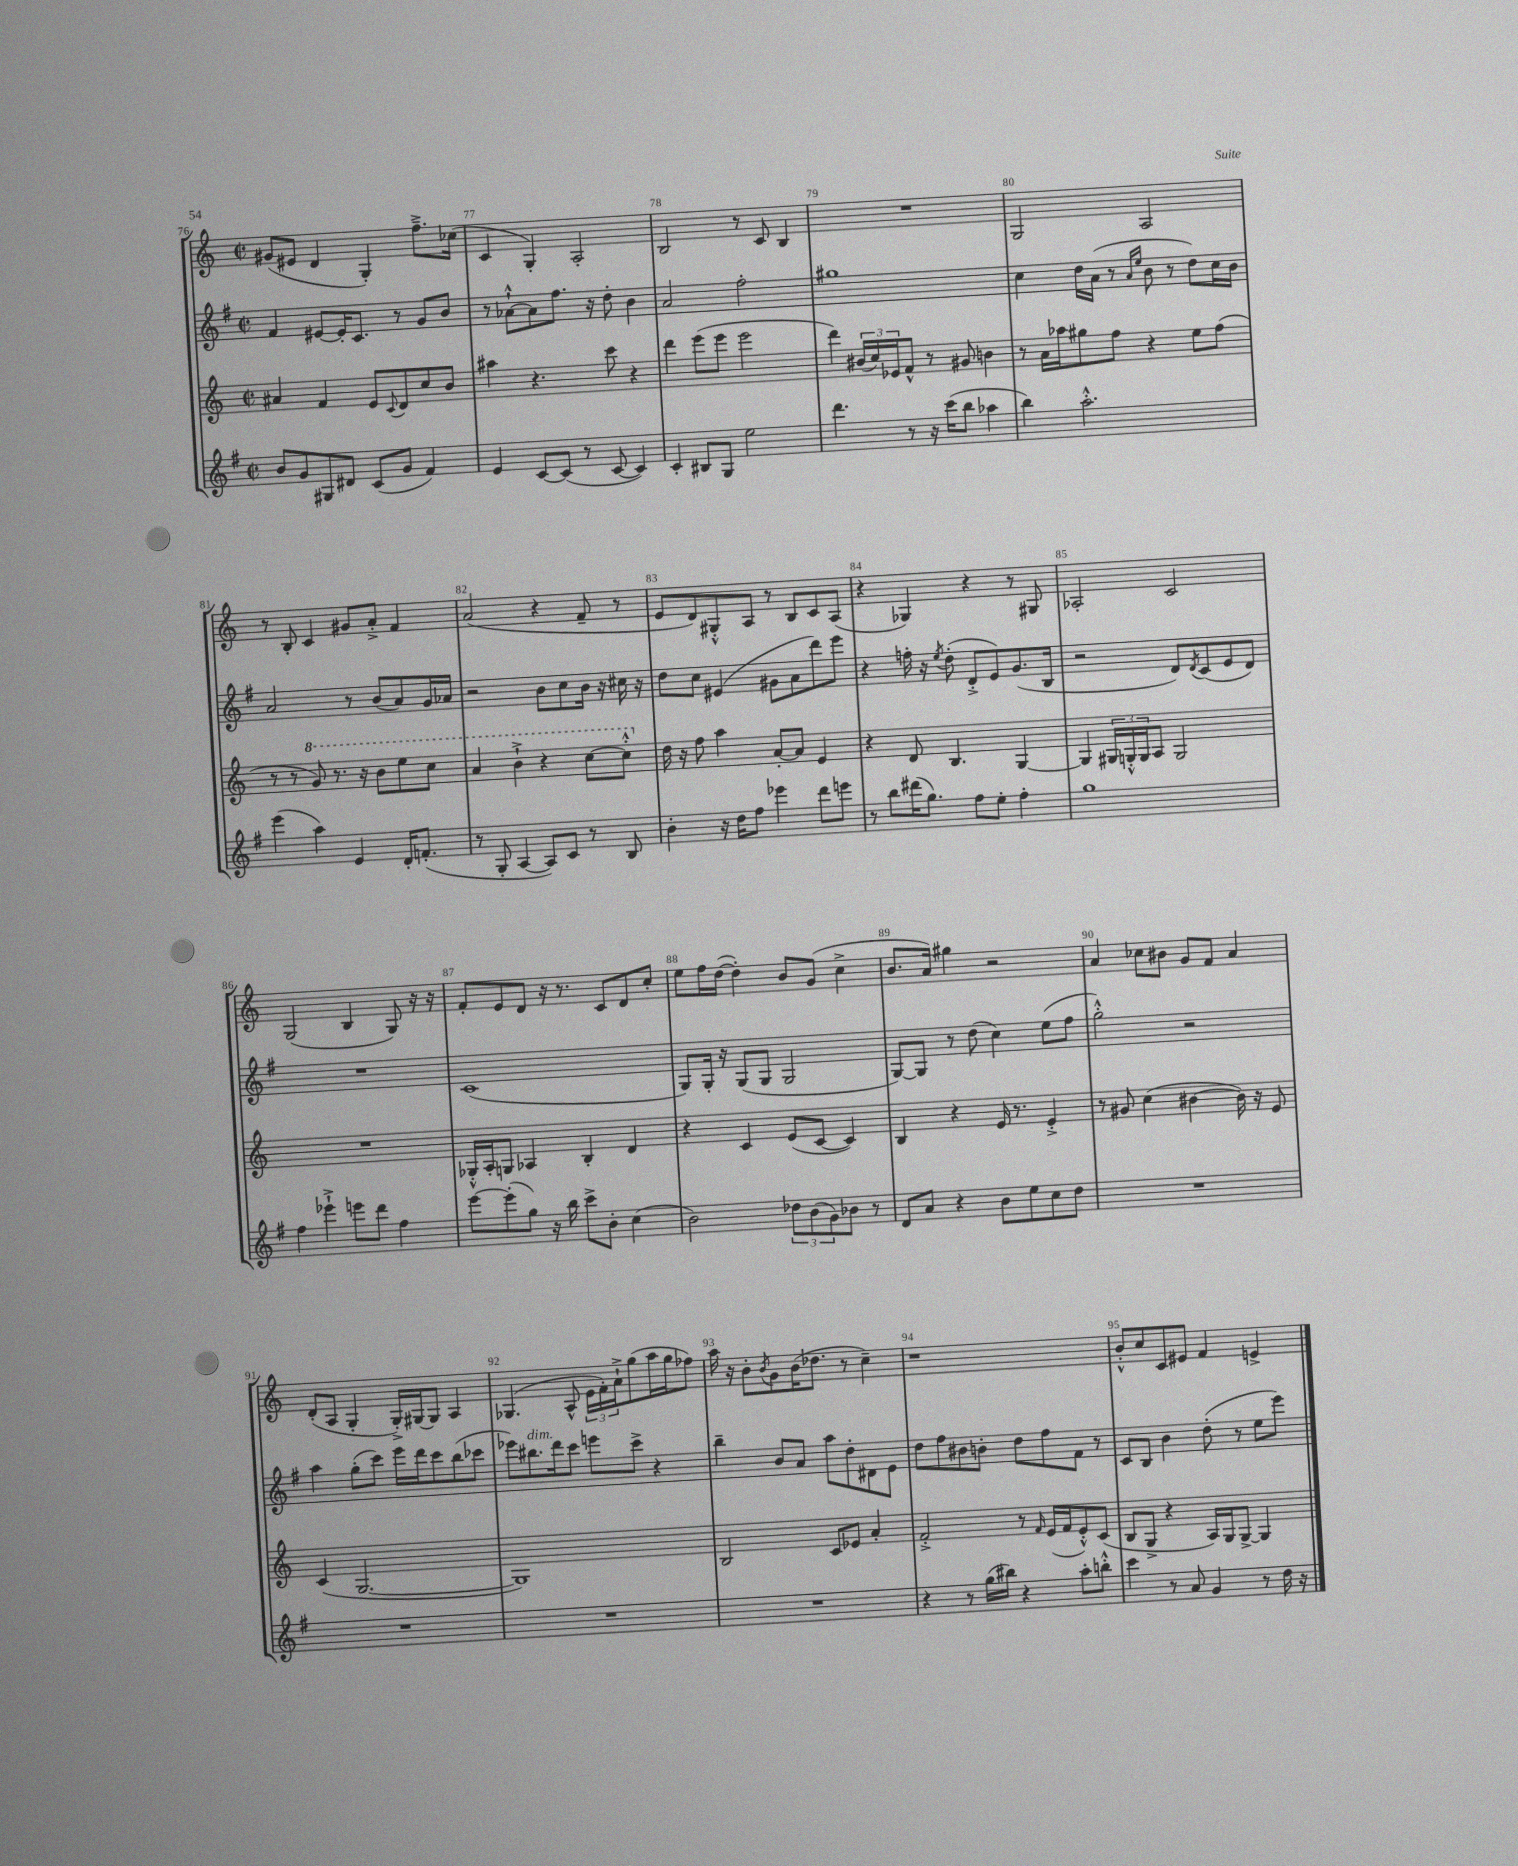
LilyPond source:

<<
\new StaffGroup <<
\new Staff = "s0" {
    \clef treble \key c \major \defaultTimeSignature \time 2/2
    gis'8( eis'8 d'4 g4-.) f''8.---> ces''16( |
    c'4 g4-.) a2-. |
    b2 r8 c'8 b4 |
    R1 |
    g2 a2 |
    r8 b8-. c'4 gis'8 a'8-.-> f'4 |
    a'2( r4 f'8-- r8 |
    e'8 d'8) gis8-.-^ a8 r8 b8 c'8 a8( |
    r4 ges4) r4 r8 gis8 |
    aes2-. c'2 |
    g2( b4 g8) r16 r16 |
    f'8-. e'8 d'8 r16 r8. c'8 d'8 c''8-. |
    e''8 f''16 d''16~( d''4-.) b'8 g'8( c''4-> |
    b'8. a'16) gis''4 r2 |
    a'4 ces''8 bis'8 g'8 f'8 a'4 |
    d'8-.( a8 g4-. g16-.->) gis16~ gis8 a4 |
    ges4.( a8-^ \tuplet 3/2 { e'16 f'16-.) a'16-!-> } g''8( a''16 g''16 fes''8) |
    a''16 r16 b'8-. \acciaccatura { b'8 } g'8 b'16( des''8. r8 c''4--) |
    r1 |
    b'8-.-^ c''8 c'8 eis'8 f'4 e'4-> \bar "|." |
}
\new Staff = "s1" {
    \clef treble \key g \major \defaultTimeSignature \time 2/2
    fis'4 eis'8~ eis'16-. c'8. r8 g'8 b'8 |
    r8 aes'8~-!-^ aes'8 fis''8. r16 d''8-. b'4 |
    a'2 fis''2-. |
    gis''1 |
    c''4 d''16 a'16( r8 \grace { a'16 e''16 } b'8 r8 d''8) c''16 b'16 |
    a'2 r8 b'8( a'8) g'16 aes'16 |
    r2 b'8 c''8 b'16 r16 cis''16 r16 |
    d''8 c''8 eis'4( gis'8 a'8 d'''8) e'''8 |
    r4 f''16-. r16 \acciaccatura { e''8 } d''8-.( d'8-.-> e'8) g'8.( b16 |
    r2 d'8) \acciaccatura { d'8 } c'8( e'8 d'8) |
    R1 |
    c'1( |
    g8) g16-. r16 g8( g8 g2 |
    g8~) g8 r8 d''8( c''4) e''8( fis''8 |
    g''2-.-^) r2 |
    a''4 g''8-.( c'''8) e'''16 d'''16 c'''8 b''8( ces'''8 |
    ees'''8) bis''8.^\markup { \italic "dim." } d'''16 c'''8 e'''8 c'''8-> r4 |
    b''4-- b'8 a'8 a''8 d''8-. dis'8 e'8 |
    d''8 fis''8 bis'8 b'8-. d''8 fis''8 fis'8 r8 |
    c'8 b8 b'4 d''8-.( r8 e''8 e'''8) \bar "|." |
}
\new Staff = "s2" {
    \clef treble \key c \major \defaultTimeSignature \time 2/2
    ais'4 f'4 e'8 \appoggiatura { c'8 } d'8 c''8 b'8 |
    ais''4 r4. c'''8 r4 |
    d'''4 e'''8( e'''8 e'''2 |
    d'''4) \tuplet 3/2 { bis'16( c''16) ees'16 } f'8-^ r8 gis'8 b'4 |
    r8 a'16 aes''16 gis''8 f''8 r4 e''8 f''8( |
    r8 r8 \ottava #1 g''8) r8. r16 b''8 e'''8 c'''8 |
    a''4 b''4-!-> r4 c'''8~ c'''8-.-^ \ottava #0 |
    d''16 r16 f''8 a''4 a'8~-. a'8 e'4 |
    r4 d'8 b4. g4~ |
    g4 \tuplet 3/2 { gis16 g16-.-^ g16 } a8 g2 |
    R1 |
    ges16-.-^ a16-. g8 aes4 b4-. d'4 |
    r4 c'4 e'8( c'8~ c'4) |
    b4 r4 e'16 r8. e'4-.-> |
    r8 gis'8 c''4( bis'4~ bis'16) r16 e'8 |
    c'4( g2.~ |
    g1) |
    b2 c'8 ees'8 a'4-. |
    f'2-.-> r8 \grace { f'16 } e'16( f'16 e'8-.-^) c'8( |
    b8 g8-> r4 a16) g16 g8~-> g4 \bar "|." |
}
\new Staff = "s3" {
    \clef treble \key g \major \defaultTimeSignature \time 2/2
    b'8 g'8 gis8 dis'8 c'8( g'8 fis'4) |
    e'4 c'8~ c'8( r8 c'8~ c'4) |
    c'4-. bis8 g8 e''2 |
    d'''4. r8 r16 c'''16( b''8 aes''4 |
    b''4) a''2.-.-^ |
    e'''4( a''4) e'4 d'16-. f'8.-.( |
    r8 g8-. a4~ a8) c'8 r8 b8 |
    b'4-. r16 d''16 fis''8 ees'''4 d'''8 e'''8 |
    r8 b''8 dis'''16( g''8.) fis''8 e''8-. fis''4-. |
    g''1 |
    fis''4 ees'''4-!-> e'''8 d'''8 fis''4 |
    e'''8~ e'''8-.( g''8) r16 b''16 c'''8-> b'8-. c''4( |
    b'2) \tuplet 3/2 { des''8 b'8( g'8) } bes'8 r8 |
    d'8 a'8 r4 b'8 e''8 c''8 d''8 |
    R1 |
    R1 |
    R1 |
    R1 |
    r4 r8 g''16( bis''16) r4 a''8-. b''8-.-^ |
    c'''4 r8 a'8 g'4 r8 d''16 r16 \bar "|." |
}
>>
>>
\layout { \context { \Score currentBarNumber = #76 \override BarNumber.break-visibility = ##(#f #t #t) barNumberVisibility = #all-bar-numbers-visible } }
